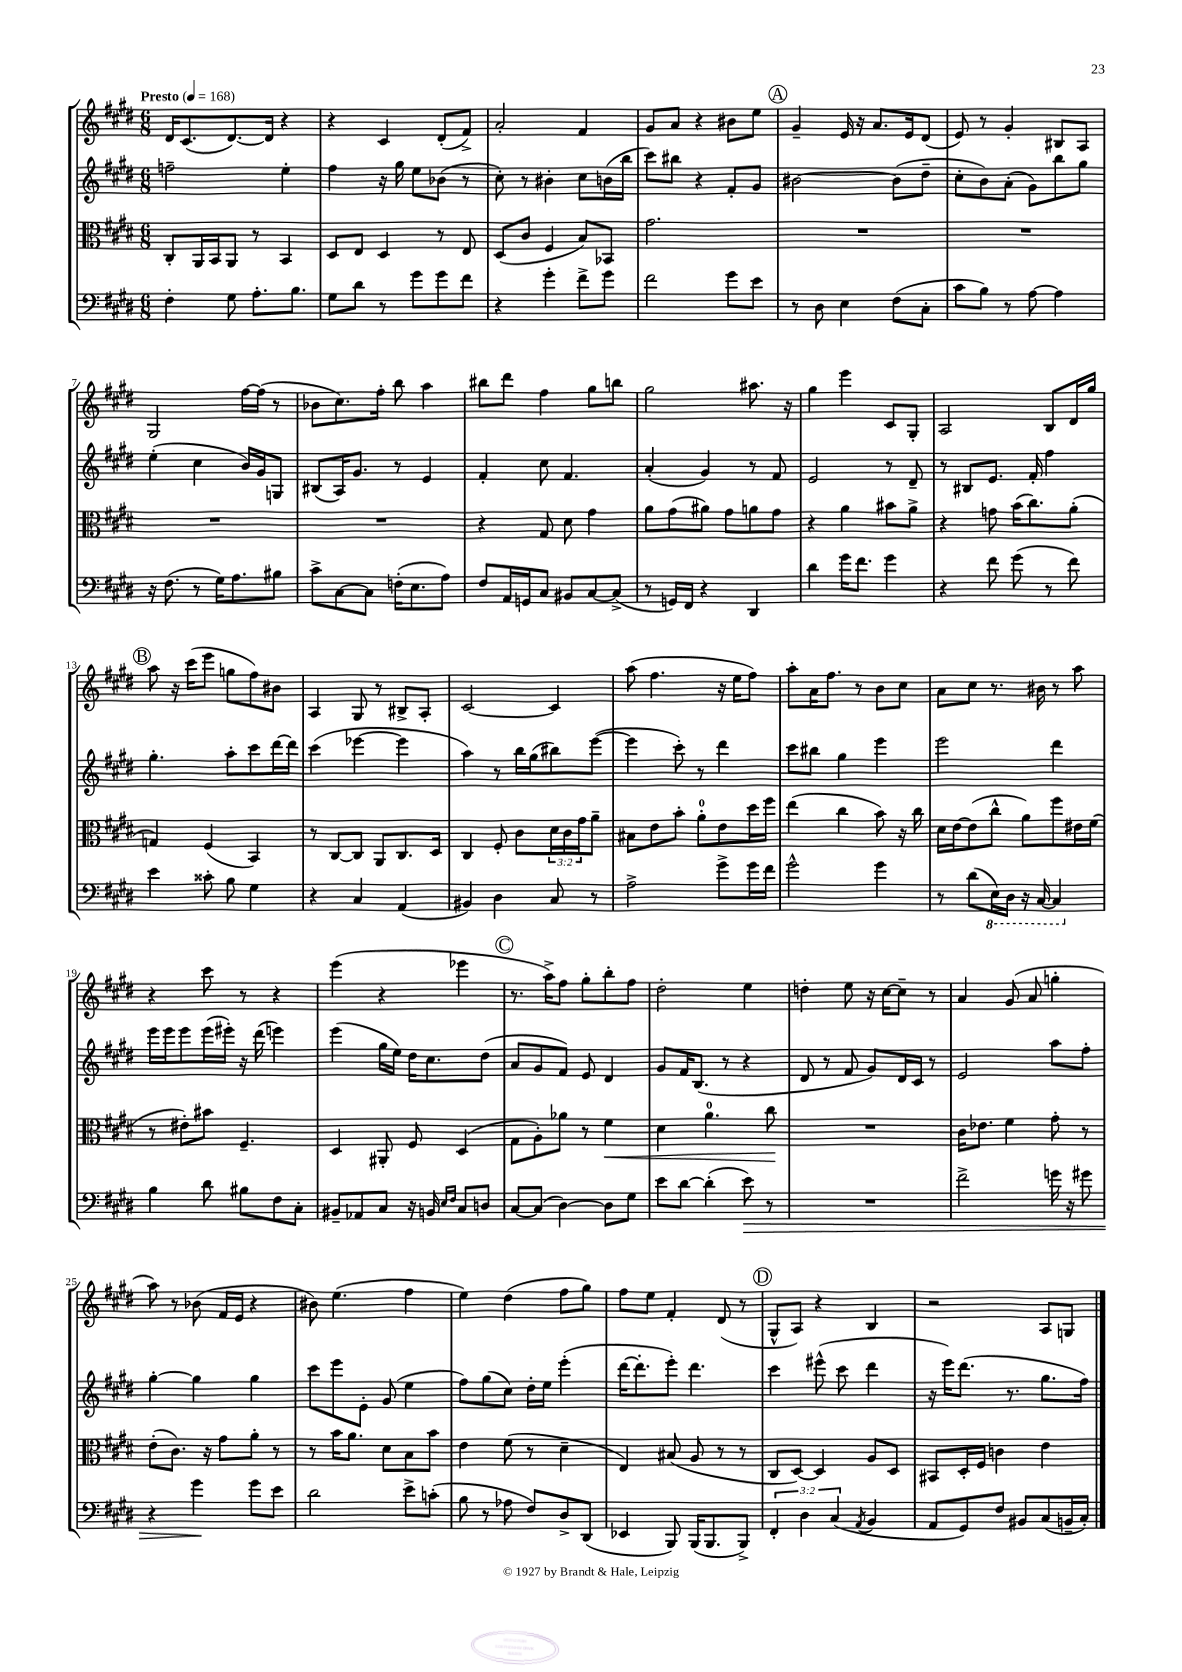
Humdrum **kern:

**kern	**kern	**kern	**kern
*staff4	*staff3	*staff2	*staff1
*clefF4	*clefC3	*clefG2	*clefG2
*k[f#c#g#d#]	*k[f#c#g#d#]	*k[f#c#g#d#]	*k[f#c#g#d#]
*M6/8	*M6/8	*M6/8	*M6/8
*MM168	*MM168	*MM168	*MM168
4F#'	8C#'	2ff~	16d#
.	.	.	(8.c#
.	16AA	.	.
.	16BB	.	.
8G#	8AA	.	[8.d#)
8.A'	8r	.	.
.	.	.	16d#]
.	4BB	4ee'	4r
8.B	.	.	.
=	=	=	=
8G#	8D#	4ff#	4r
8d#	8E	.	.
8r	4D#	16r	4c#
.	.	16gg#	.
8g#	.	8ee	.
8g#	8r	(8b-	(8d#'
8f#	8E	8r	8f#^)
=	=	=	=
4r	(8D#	8cc#')	2a'
.	8c#	8r	.
4g#'	4F#	4b#'	.
8f#^	8B)	8cc#	4f#
8g#	8BB-	(16b	.
.	.	16bb	.
=	=	=	=
2f#	2.g#	8ccc#)	8g#
.	.	8bb#	8a
.	.	4r	4r
8g#	.	8f#'	8b#
8e	.	8g#	8ee
=	=	=	=
8r	2.r	[2b#	4g#~
8D#	.	.	.
4E	.	.	16e
.	.	.	16r
.	.	.	8.a
(8F#	.	(8b#]	.
.	.	.	16e
8C#'	.	8dd#~	(8d#
=	=	=	=
8c#	2.r	8cc#'	8e)
8B)	.	8b)	8r
8r	.	(8a'	4g#'
[8A	.	8g#)	.
4A]	.	8bb	8B#
.	.	8gg#	8A
=	=	=	=
16r	2.r	(4ee'	2G#
(8.F#	.	.	.
8r	.	4cc#	.
16G#)	.	.	.
8.A	.	.	.
.	.	16b)	[16ff#
.	.	16g#	(16ff#]
8B#	.	8G	8r
=	=	=	=
8c#^	2.r	(8B#	8b-
[8C#	.	16A)	8.cc#)
.	.	8.g#	.
8C#]	.	.	.
.	.	.	16ff#'
(16F'	.	8r	8bb
8.E	.	.	.
.	.	4e	4aa
8A)	.	.	.
=	=	=	=
8F#	4r	4f#'	8bb#
16AA	.	.	8ddd#
16GG	.	.	.
8C#	8G#	8cc#	4ff#
8BB#	8d#	4.f#	.
[8C#	4g#	.	8gg#
(8C#^]	.	.	8bb
=	=	=	=
8r	8a	(4a'	2gg#
16GG)	(8g#	.	.
16FF#	.	.	.
4r	8a#)	4g#)	.
.	8g#	.	.
4DD#	8a	8r	8.aa#
.	8g#	8f#	.
.	.	.	16r
=	=	=	=
4d#	4r	2e	4gg#
16g#	4a	.	4eee
8.f#	.	.	.
4g#	8b#	8r	8c#
.	8a^	8d#~	8G#'
=	=	=	=
4r	4r	8r	2A
.	.	8B#	.
8f#	8g	8.e	.
(8g#	(16b	.	.
.	8.cc#)	16f#'	.
8r	.	4ff#	8B
8f#)	(8a'	.	16d#
.	.	.	16gg#
=	=	=	=
4e	4G)	4.gg#'	8aa
.	.	.	16r
.	.	.	(16ccc#
8c##'	(4F#	.	8eee
8B	.	8aa'	8gg
4G#	4BB)	8ccc#	8ff#)
.	.	[16ddd#	8b#
.	.	16ddd#]	.
=	=	=	=
4r	8r	(4ccc#	4A
.	[8C#	.	.
4C#	8C#]	[4eee-	8G#
.	8AA	.	8r
(4AA	8.C#	4eee-]	8B#^
.	.	.	8A'
.	16D#	.	.
=	=	=	=
4BB#)	4C#	4aa)	[2c#
4D#	8F#'	8r	.
.	8c#	16bb	.
.	.	(16gg#	.
8C#	24d#	8bb#)	4c#]
.	24c#	.	.
.	24g#	.	.
8r	8a~	([8eee	.
=	=	=	=
2A^	8B#	4eee]	(8aa
.	8e	.	4.ff#
.	8b'	8ccc#')	.
.	8a'	8r	.
8g#^	8e	4ddd#	16r
.	.	.	16ee
16g#	16dd#	.	8ff#)
16f#	16ff#	.	.
=	=	=	=
2g#^^	(4ee	8ccc#	8aa'
.	.	8bb#	16a
.	.	.	8.ff#
.	4cc#	4gg#	.
.	.	.	8r
4g#	8b)	4eee	8b
.	16r	.	8cc#
.	16cc#	.	.
=	=	=	=
8r	16d#	2eee	8a
.	[16e	.	.
(8d#	(8e]	.	8cc#
16EE)	8cc#^^	.	8.r
16DD#	.	.	.
16r	8a)	.	.
[16CC#	.	.	16b#
4CC#]	8ff#	4ddd#	8r
.	16e#	.	8aa
.	(16f#	.	.
=	=	=	=
4B	8r	16eee	4r
.	.	16eee	.
.	8e#')	8eee	.
8d#	8b#	(16eee	8ccc#
.	.	16eee#')	.
8B#	4.F#~	16r	8r
.	.	(16ddd#	.
8F#	.	4eee)	4r
8C#'	.	.	.
=	=	=	=
8BB#~	4D#	(4eee	(4eee
8AA-	.	.	.
8C#	8AA#'	16gg#	4r
.	.	16ee)	.
16r	8F#	16dd#	.
16BB	.	8.cc#	.
16qqE	.	.	.
16qqF#	.	.	.
8C#	(4D#	.	4eee-
8D	.	(8dd#	.
=	=	=	=
[8C#	8G#	8a	8.r
(8C#]	8A')	8g#	.
.	.	.	16aa^)
[4D#)	8a-	8f#)	8ff#
.	8r	8e	8gg#'
8D#]	4f#	4d#	8bb'
8G#	.	.	8ff#
=	=	=	=
8e	4d#	8g#	2dd#'
[8d#	.	16f#	.
.	.	(8.B	.
(4d#']	4.a	.	.
.	.	8r	.
8e)	.	4r	4ee
8r	8cc#	.	.
=	=	=	=
2.r	2.r	8d#	4dd'
.	.	8r	.
.	.	8f#	8ee
.	.	8g#)	16r
.	.	.	[16cc#
.	.	16d#	8cc#~]
.	.	16c#	.
.	.	8r	8r
=	=	=	=
2f#^	16c#	2e	4a
.	8.e-	.	.
.	4f#	.	(8g#
.	.	.	8a
16g	8g#'	8aa	4gg'
16r	.	.	.
8g#	8r	8ff#'	.
=	=	=	=
4r	(8e'	[4gg#'	8aa)
.	8.c#)	.	8r
4g#	.	4gg#]	(8b-
.	16r	.	.
.	8g#	.	16f#
.	.	.	16e
8g#	8a'	4gg#	4r
8e	8r	.	.
=	=	=	=
2d#	8r	8ccc#	8b#)
.	16b	8eee	(4.ee
.	8.a	.	.
.	.	8e'	.
.	8d#	(8g#	.
8e^	8B	4ee	4ff#
(8c'	8b	.	.
=	=	=	=
8B	4e	8ff#)	4ee)
8r	.	(8gg#	.
8A-	(8f#	8cc#)	(4dd#
8F#)	8r	16dd#'	.
.	.	16ee	.
8D#^	4d#~	(4eee'	8ff#
(8DD#	.	.	8gg#)
=	=	=	=
4EE-	4E)	[16ddd#	8ff#
.	.	8.ddd#']	.
.	.	.	8ee
8BBB)	(8B#	8eee')	4f#'
(16BBB	8A	4.ddd#	.
8.BBB	.	.	.
.	8r	.	(8d#
8BBB^)	8r	.	8r
=	=	=	=
6FF#'	8C#	4ccc#	8G#^^
.	[8D#)	.	8A)
6D#	.	.	.
.	4D#]	(8eee#^^	4r
(6C#	.	.	.
.	.	8ccc#	.
8qAA	.	.	.
4BB	8A	4ddd#	4B
.	8D#	.	.
=	=	=	=
8AA	8BB#	16r	2r
.	.	16eee)	.
8GG#)	16D#'	(8.ddd#	.
.	16F#	.	.
8F#	4c	.	.
.	.	8.r	.
8BB#	.	.	.
(8C#	4e	8.gg#	8A
16BB~	.	.	8G
16C#')	.	16ff#)	.
==	==	==	==
*-	*-	*-	*-
